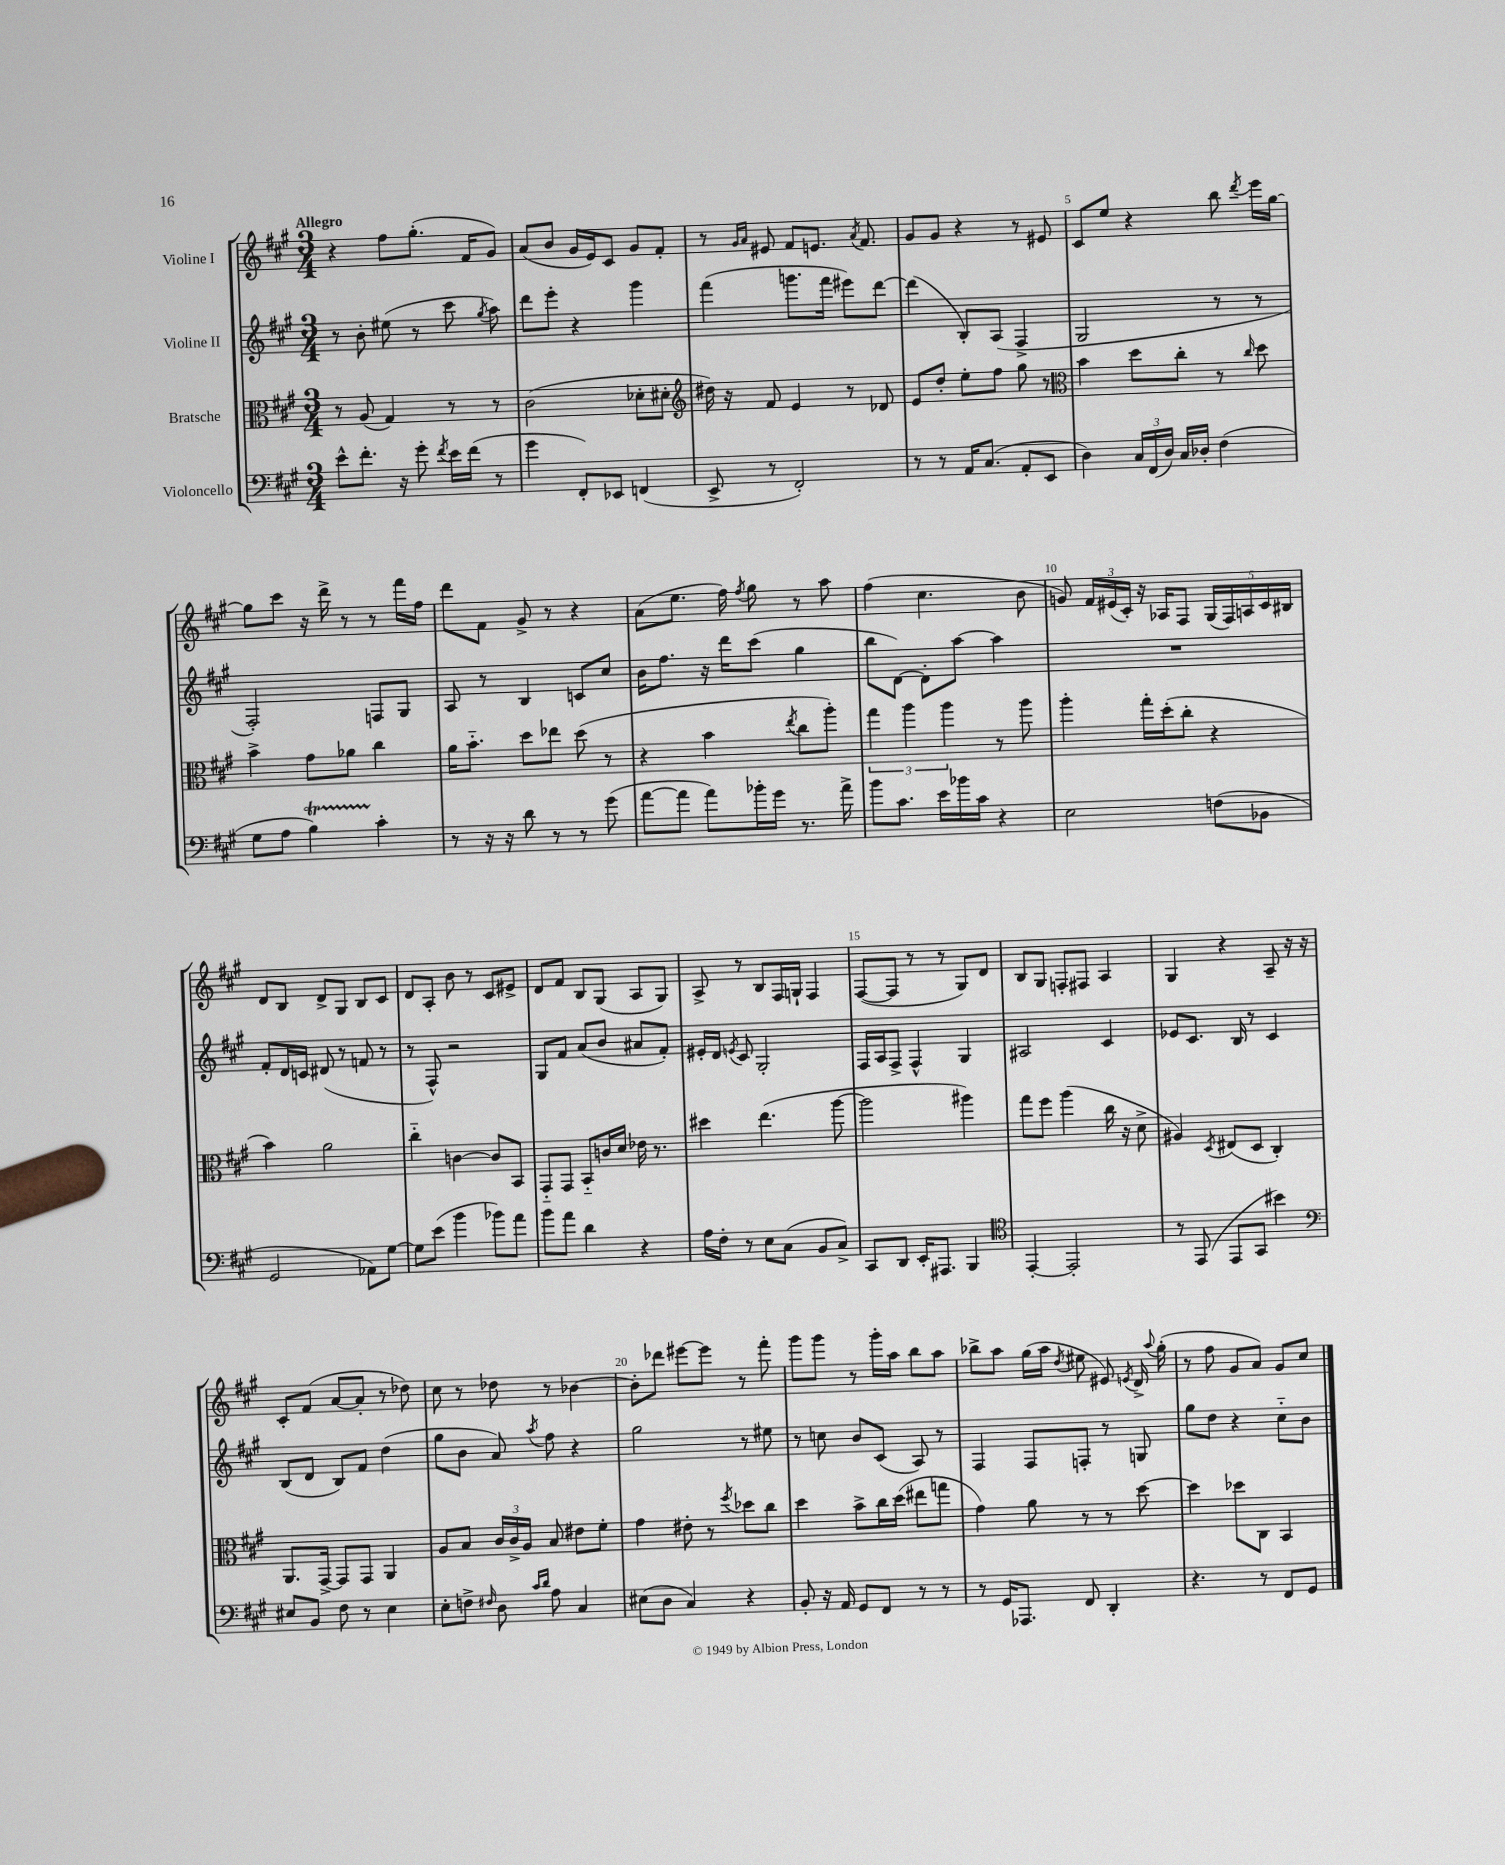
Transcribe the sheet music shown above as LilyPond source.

<<
\new StaffGroup <<
\new Staff = "s0" \with { instrumentName = "Violine I" } {
    \clef treble \key a \major \numericTimeSignature \time 3/4 \tempo "Allegro"
    \autoBeamOff r4 fis''8[ gis''8.]-.( fis'16[ gis'8]) |
    a'8[( b'8] gis'16[ e'16) cis'8] gis'8[ fis'8]-. |
    r8 \grace { gis'16[ a'16] } eis'8 fis'8[ e'8.] \acciaccatura { a'8 } fis'8. |
    gis'8[ gis'8] r4 r8 eis'8 |
    cis'8[ e''8] r4 b''8 \acciaccatura { d'''8 } e'''16[ gis''16]~ |
    gis''8[ cis'''8] r16 d'''16-> r8 r8 fis'''16[ fis''16] |
    d'''8[ fis'8] gis'8-> r8 r4 |
    a'8[( e''8.] fis''16) \acciaccatura { fis''8 } gis''8 r8 a''8 |
    fis''4( cis''4. b'8 |
    g'8) \tuplet 3/2 { fis'16[ eis'16( cis'16]-.) } r16 aes16[ fis8] \tuplet 5/4 { gis16[( fis16) a16 cis'16 bis16] } |
    d'8[ b8] d'8[-> gis8] b8[ cis'8] |
    d'8[ a8]-. b'8 r8 cis'8[ eis'8]-> |
    d'8[ fis'8] b8[ gis8]( a8[ gis8]) |
    a8-> r8 b8[ fis16 g16]-! fis4 |
    fis8[~( fis8] r8 r8 gis8[) d'8] |
    b8[ gis8] f8[-. fis8] a4 |
    gis4 r4 a8-- r16 r16 |
    cis'8[-. fis'8]( a'8[~ a'8]-. r8 des''8) |
    cis''8 r8 des''8 r8 bes'4~ |
    bes'8[-. des'''8] eis'''8[~ eis'''8] r8 fis'''8-. |
    gis'''8[ gis'''8] r8 gis'''16[-. a''16] b''8[ a''8] |
    bes''8[-> a''8] gis''16[( a''16] \acciaccatura { d''8 } eis''8 eis'8) \acciaccatura { e'8 } d'16-> \appoggiatura { a''8 } gis''16-.( |
    r8 fis''8 gis'8[ a'8]) gis'8[ cis''8] \bar "|." |
}
\new Staff = "s1" \with { instrumentName = "Violine II" } {
    \clef treble \key a \major \numericTimeSignature \time 3/4
    \autoBeamOff r8 b'8-. eis''8( r8 cis'''8 \acciaccatura { gis''8 } a''8) |
    d'''8[ e'''8]-. r4 gis'''4 |
    fis'''4( g'''8.[ fis'''16] eis'''8[) d'''8]~ |
    d'''4( b8[-.) a8]( fis4-> |
    gis2 r8 r8 |
    fis2-.) f8[ gis8] |
    a8 r8 b4 c'8[ cis''8] |
    b'16[ fis''8.] r16 d'''16[ cis'''8]( gis''4 |
    b''8[ d'8]~) d'8[-. a''8]~ a''4 |
    R2. |
    fis'8[-. d'16 c'16] dis'8( r8 f'8 r8 |
    r8 fis8-^) r2 |
    gis8[ fis'8] a'8[( b'8] ais'8[ fis'8]-.) |
    eis'16[-. d'16] \acciaccatura { e'8 } cis'8 gis2-. |
    fis16[ a16 fis8]-> fis4-^ gis4 |
    ais2 cis'4 |
    ees'8[ cis'8.] b16 r8 cis'4 |
    b8[( d'8] b8[) fis'8] d''4( |
    gis''8[ b'8] a'8) \acciaccatura { a''8 } fis''8 r4 |
    gis''2 r8 eis''8 |
    r8 c''8 b'8[ cis'8]( a8) r8 |
    fis4 fis8[ f8]-. r8 g8 |
    gis''8[ d''8] r4 cis''8[-_ b'8] \bar "|." |
}
\new Staff = "s2" \with { instrumentName = "Bratsche" } {
    \clef alto \key a \major \numericTimeSignature \time 3/4
    \autoBeamOff r8 a8( gis4) r8 r8 |
    cis'2( des'8[-. dis'8]-. |
    \clef treble dis''16) r16 fis'8 e'4 r8 des'8 |
    e'8[ d''8]-. e''8[-. fis''8] gis''8 r8 |
    \clef alto b'4 d''8[ cis''8]-. r8 \grace { cis''16 } d''8 |
    b'4-> gis'8[ aes'8] cis''4 |
    a'16[ b'8.]-_ d''8[ ees''8] d''8( r8 |
    r4 b'4 \acciaccatura { e''8 } cis''8[ a''8]-.) |
    \tuplet 3/2 { gis''4 a''4 a''4 } r8 a''8 |
    a''4-. gis''16[-. d''16-.( cis''8]-. r4 |
    b'4) a'2 |
    cis''4-_ c'4~ c'8[ b,8] |
    gis,8[-_ gis,8] b,8[-_ c'16 d'16] ees'16 r8. |
    dis''4 e''4.( a''8~ |
    a''2 ais''4) |
    gis''8[ fis''8] a''4( cis''16 r16 d'8-> |
    ais4) \acciaccatura { d8 } eis8[( d8] cis4-.) |
    a,8.[ gis,16]~-> gis,8[ gis,8] a,4 |
    a8[ b8] \tuplet 3/2 { cis'16[ cis'16-> a16] } b8 eis'8[ fis'8]-. |
    gis'4 eis'8-. r8 \acciaccatura { fis''8 } des''8[ cis''8] |
    d''4 b'8[-> cis''16 d''16]( eis''8[ g''8] |
    gis'4) a'8 r8 r8 d''8~ |
    d''4 des''8[ cis8] b,4 \bar "|." |
}
\new Staff = "s3" \with { instrumentName = "Violoncello" } {
    \clef bass \key a \major \numericTimeSignature \time 3/4
    \autoBeamOff e'8[-^ fis'8.]-. r16 gis'8-. \acciaccatura { fis'8 } e'16[ fis'16]( r8 |
    gis'4 fis,8[-.) ees,8] f,4( |
    e,8-> r8 fis,2-.) |
    r8 r8 a,16[ cis8.]( a,8[-. e,8] |
    d4) \tuplet 3/2 { cis16[ fis,16( d16]) } cis16[ des16]-. fis4( |
    gis8[ a8] b4\startTrillSpan) cis'4-.\stopTrillSpan |
    r8 r16 r16 d'8 r8 r8 gis'8( |
    a'8[~ a'8] a'8[) bes'16-. gis'16] r8. a'16-> |
    b'8[ cis'8.] e'16[ bes'16 cis'16] r4 |
    e2 f8[( bes,8] |
    gis,2 aes,8[) gis8]~ |
    gis8[ e'8]( b'4 bes'8[) a'8] |
    b'8[ a'8] d'4 r4 |
    a16[ fis16]-. r8 e8[ cis8]( b,8[ cis8]->) |
    cis,8[ d,8] e,16[-. ais,,8.] b,,4 |
    \clef tenor e,4~-. e,2-. |
    r8 e,8( e,8[ gis,8] bis'4) |
    \clef bass eis8[ b,8] fis8 r8 eis4 |
    e8[-. f8]-> \grace { fis16 } d8 \grace { cis'16[ d'16] } a8 cis4 |
    eis8[( d8] cis4) r4 |
    b,8-. r16 a,16 gis,8[ fis,8] r8 r8 |
    r8 gis,16[ aes,,8.] fis,8 d,4-. |
    r4. r8 fis,8[ gis,8] \bar "|." |
}
>>
>>
\layout { \context { \Score \override BarNumber.break-visibility = ##(#f #t #t) barNumberVisibility = #(every-nth-bar-number-visible 5) } }
